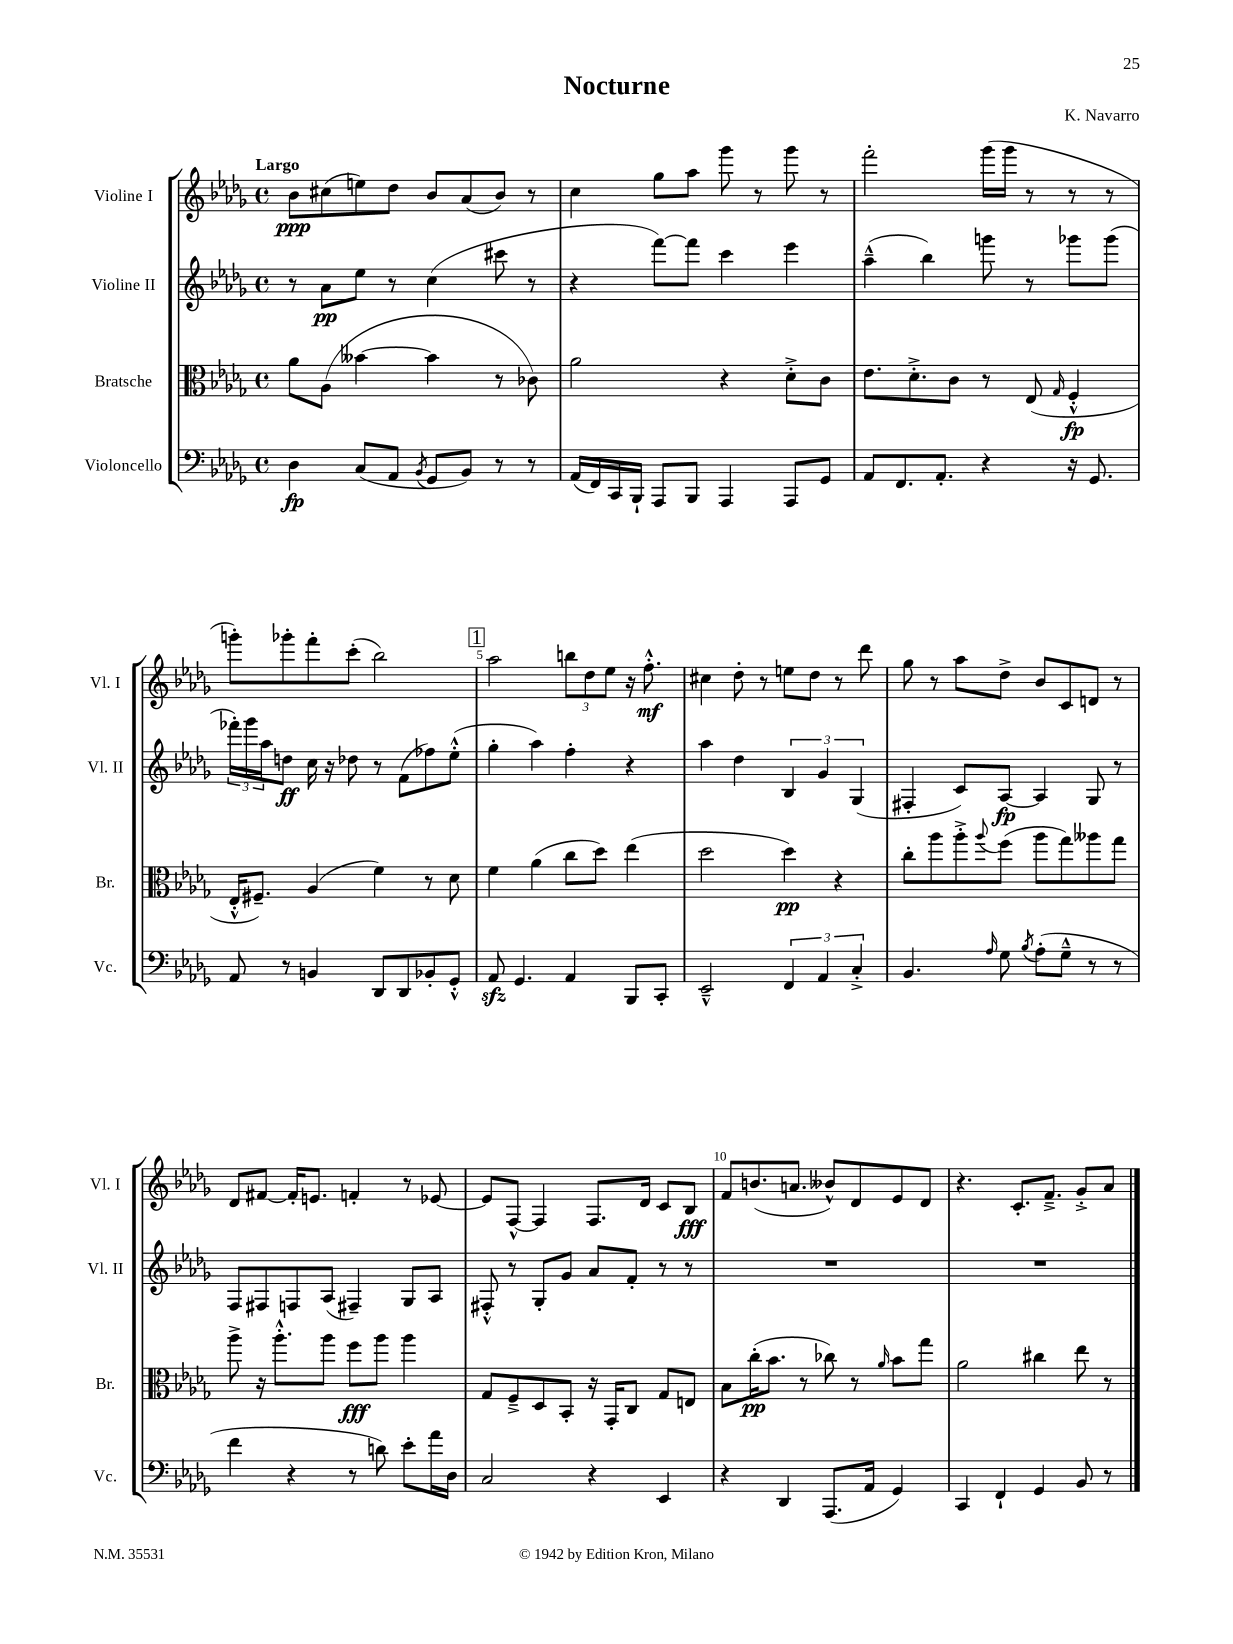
\header { title = "Nocturne" composer = "K. Navarro" }
<<
\new StaffGroup <<
\new Staff = "s0" \with { instrumentName = "Violine I" shortInstrumentName = "Vl. I" } {
    \clef treble \key des \major \defaultTimeSignature \time 4/4 \tempo "Largo"
    bes'8\ppp cis''8( e''8) des''8 bes'8 aes'8( bes'8) r8 |
    c''4 ges''8 aes''8 ges'''8 r8 ges'''8 r8 |
    f'''2-. ges'''16( ges'''16 r8 r8 r8 |
    g'''8-.) ges'''8-. f'''8-. c'''8-.( bes''2) |
    \mark \markup { \box "1" } aes''2 \tuplet 3/2 { b''8 des''8 ees''8 } r16 f''8.-.-^\mf |
    cis''4 des''8-. r8 e''8 des''8 r8 des'''8 |
    ges''8 r8 aes''8 des''8-> bes'8 c'8 d'8 r8 |
    des'8 fis'8~ fis'16-. e'8. f'4-. r8 ees'8~ |
    ees'8 f8~-^ f4 f8. des'16 c'8 bes8\fff |
    f'8 b'8.( a'8. beses'8-^) des'8 ees'8 des'8 |
    r4. c'8.-. f'8.---> ges'8-.-> aes'8 \bar "|." |
}
\new Staff = "s1" \with { instrumentName = "Violine II" shortInstrumentName = "Vl. II" } {
    \clef treble \key des \major \defaultTimeSignature \time 4/4
    r8 aes'8\pp ees''8 r8 c''4( cis'''8 r8 |
    r4 f'''8~) f'''8 c'''4 ees'''4 |
    aes''4---^( bes''4) g'''8 r8 ges'''8 ges'''8( |
    \tuplet 3/2 { fes'''16-.) ges'''16 aes''16 } d''8\ff c''16 r16 des''8 r8 f'8( fes''8) ees''8-.-^( |
    \mark \markup { \box "1" } ges''4-. aes''4) f''4-. r4 |
    aes''4 des''4 \tuplet 3/2 { bes4 ges'4 ges4( } |
    fis4-. c'8) aes8~\fp aes4 ges8 r8 |
    f8 fis8 f8 aes8( fis4--) ges8 aes8 |
    fis8-.-^ r8 ges8-. ges'8 aes'8 f'8-. r8 r8 |
    R1 |
    R1 \bar "|." |
}
\new Staff = "s2" \with { instrumentName = "Bratsche" shortInstrumentName = "Br." } {
    \clef alto \key des \major \defaultTimeSignature \time 4/4
    aes'8 aes8( beses'4~ beses'4 r8 ces'8) |
    aes'2 r4 des'8-.-> c'8 |
    ees'8. des'8.-.-> c'8 r8 ees8( \grace { ges16 } f4-.-^\fp |
    ees16-.-^ fis8.--) aes4( f'4) r8 des'8 |
    \mark \markup { \box "1" } f'4 aes'4( c''8 des''8) ees''4( |
    des''2 des''4\pp) r4 |
    c''8-. aes''8 aes''8-.-> \appoggiatura { aes''8 } f''8( aes''8 ges''8) aeses''8 ges''8 |
    aes''8-> r16 aes''8.-.-^ aes''8 f''8\fff aes''8 aes''4 |
    ges8 f8---> des8 bes,8-. r16 ges,16-. c8 ges8 e8 |
    bes8 c''16-.\pp( bes'8. r8 ces''8) r8 \grace { aes'16 } bes'8 ges''8 |
    aes'2 cis''4 ees''8 r8 \bar "|." |
}
\new Staff = "s3" \with { instrumentName = "Violoncello" shortInstrumentName = "Vc." } {
    \clef bass \key des \major \defaultTimeSignature \time 4/4
    des4\fp c8( aes,8 \acciaccatura { bes,8 } ges,8 bes,8) r8 r8 |
    aes,16( f,16) c,16 bes,,16-! aes,,8 bes,,8 aes,,4 aes,,8 ges,8 |
    aes,8 f,8. aes,8.-. r4 r16 ges,8. |
    aes,8 r8 b,4 des,8 des,8 bes,8-. ges,8-.-^ |
    \mark \markup { \box "1" } aes,8\sfz ges,4. aes,4 bes,,8 c,8-. |
    ees,2---^ \tuplet 3/2 { f,4 aes,4 c4-.-> } |
    bes,4. \grace { aes16 } ges8 \acciaccatura { bes8 } aes8-.( ges8---^ r8 r8 |
    f'4 r4 r8 d'8) ees'8-. aes'16 des16 |
    c2 r4 ees,4 |
    r4 des,4 aes,,8.( aes,16 ges,4) |
    c,4 f,4-! ges,4 bes,8 r8 \bar "|." |
}
>>
>>
\layout { \context { \Score \override BarNumber.break-visibility = ##(#f #t #t) barNumberVisibility = #(every-nth-bar-number-visible 5) } }
